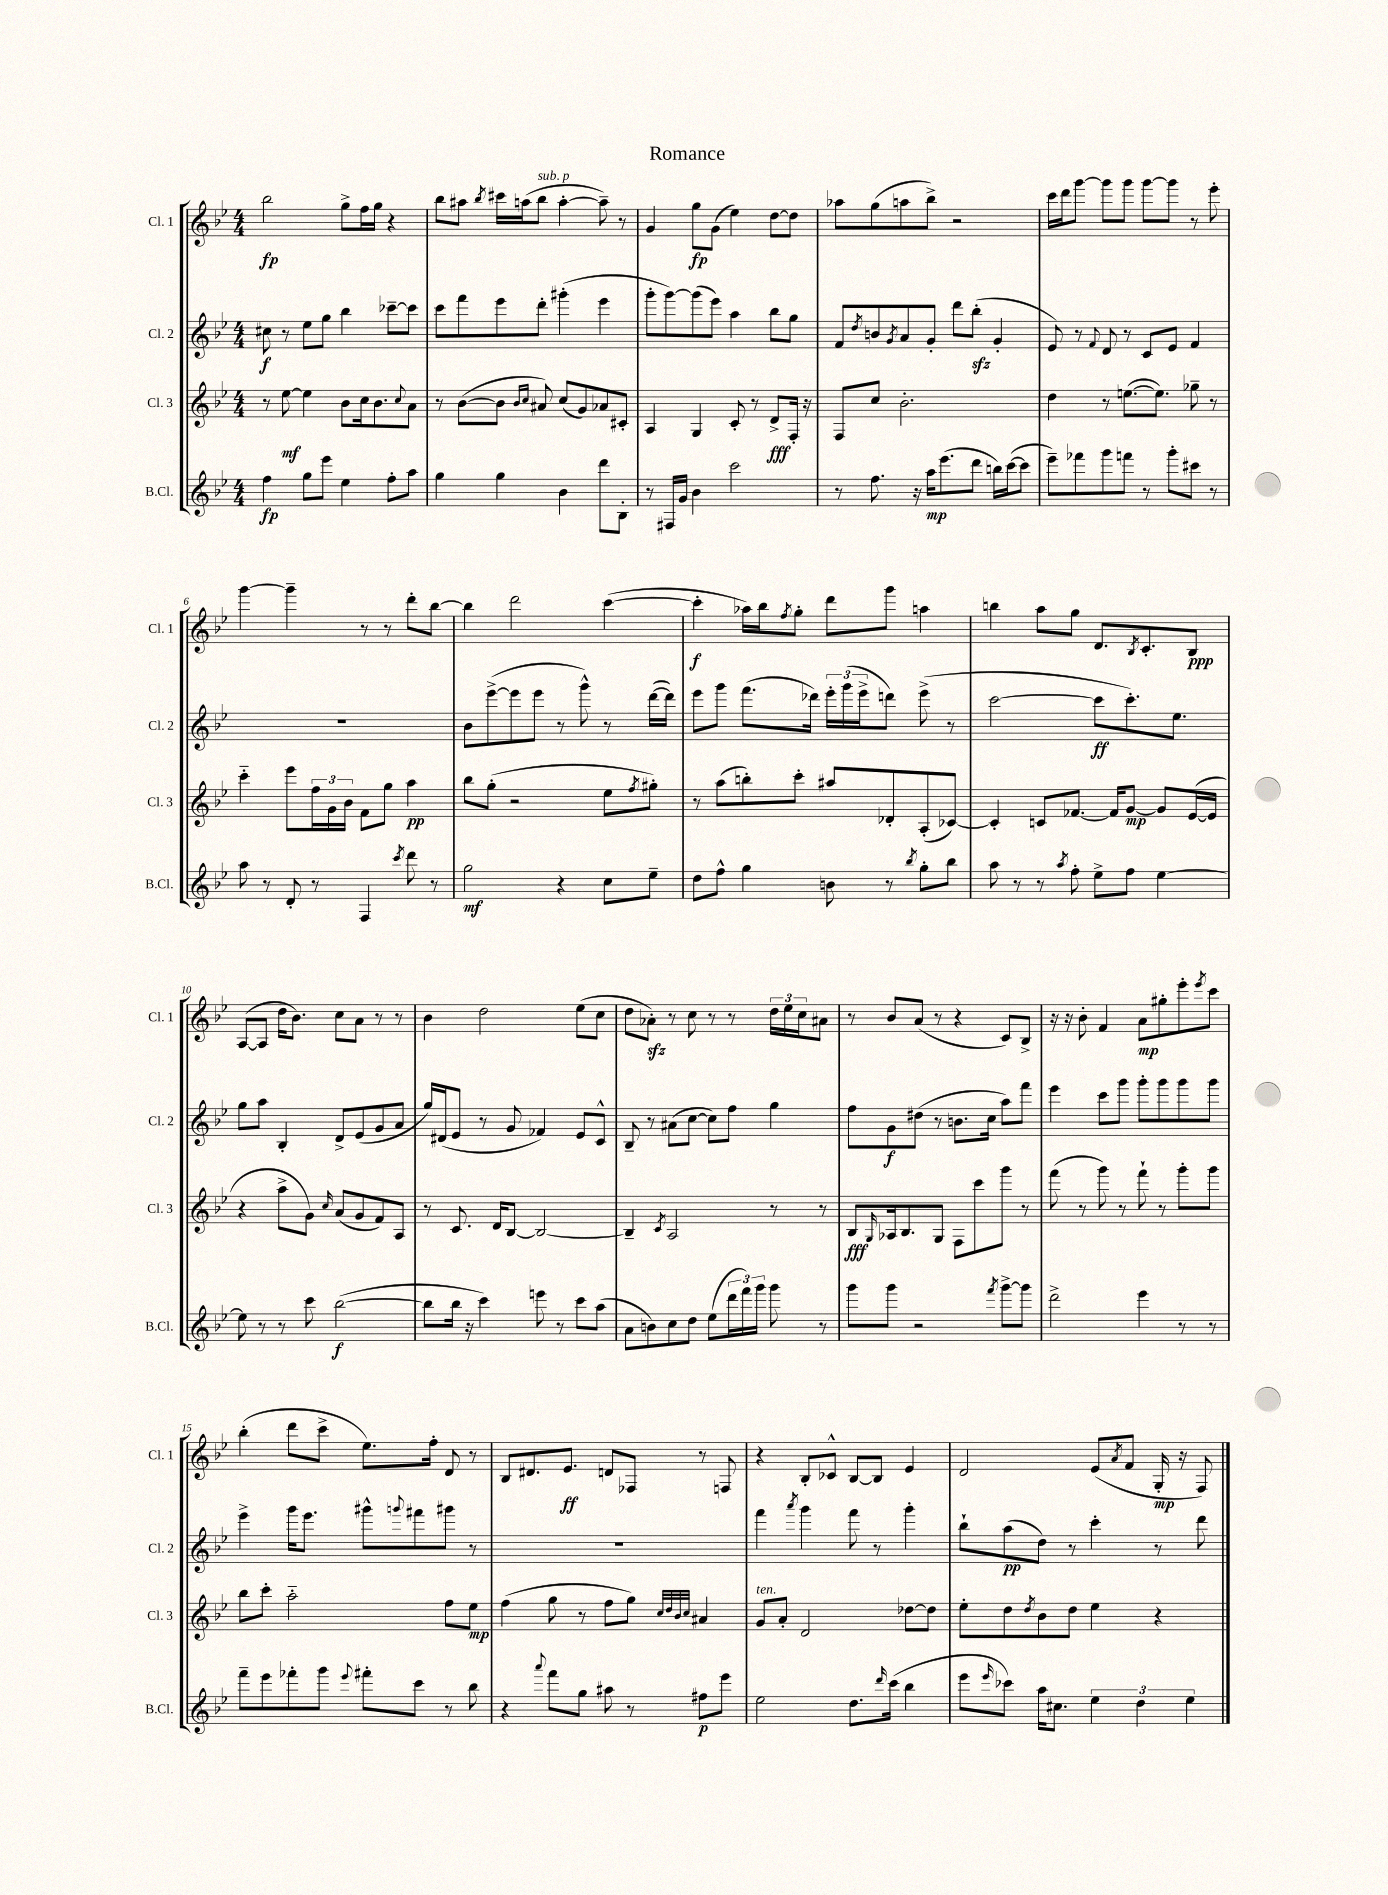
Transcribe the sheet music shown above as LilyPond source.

\header { title = "Romance" }
<<
\new StaffGroup <<
\new Staff = "s0" \with { instrumentName = "Cl. 1" shortInstrumentName = "Cl. 1" } {
    \clef treble \key bes \major \numericTimeSignature \time 4/4
    bes''2\fp g''8-> f''16 g''16 r4 |
    bes''8 ais''8 \acciaccatura { bes''8 } cis'''16 a''16( bes''8^\markup { \italic "sub. p" } a''4~-. a''8--) r8 |
    g'4 g''8\fp g'8( ees''4) d''8~ d''8 |
    aes''8 g''8( a''8 bes''8->) r2 |
    c'''16 d'''16 g'''8~ g'''8 g'''8 g'''8~ g'''8 r8 ees'''8-. |
    g'''4~ g'''4-- r8 r8 d'''8-. bes''8~ |
    bes''4 d'''2 c'''4~( |
    c'''4-.\f aes''16) bes''16 \acciaccatura { f''8 } g''8-. d'''8 g'''8 a''4 |
    b''4 a''8 g''8 d'8. \acciaccatura { bes8 } c'8.-. bes8\ppp |
    a8~( a8 d''16 bes'8.) c''8 a'8 r8 r8 |
    bes'4 d''2 ees''8( c''8 |
    d''8 aes'8-.\sfz) r8 c''8 r8 r8 \tuplet 3/2 { d''16 ees''16 c''16 } ais'8 |
    r8 bes'8 a'8( r8 r4 c'8) bes8-> |
    r16 r16 bes'8-. f'4 a'8\mp gis''8-. ees'''8-. \acciaccatura { ees'''8 } c'''8 |
    bes''4-.( d'''8 c'''8-> ees''8.) f''16-. d'8 r8 |
    bes8 dis'8. ees'8.\ff d'8 fes8 r8 f8 |
    r4 bes8-. ces'8-^ bes8~ bes8 ees'4 |
    d'2 ees'8( \acciaccatura { a'8 } f'8 g16-.\mp r16 f8) \bar "|." |
}
\new Staff = "s1" \with { instrumentName = "Cl. 2" shortInstrumentName = "Cl. 2" } {
    \clef treble \key bes \major \numericTimeSignature \time 4/4
    cis''8\f r8 ees''8 g''8 bes''4 ces'''8~-- ces'''8 |
    c'''8 f'''8 ees'''8 d'''8-. gis'''4-.( ees'''4 |
    g'''8-. g'''8~) g'''8( ees'''8) a''4 bes''8 g''8 |
    f'8 \acciaccatura { d''8 } b'8 \acciaccatura { g'8 } a'8 g'8-. d'''8 bes''8-.\sfz( g'4-. |
    ees'8) r8 \appoggiatura { f'8 } d'8 r8 c'8 ees'8 f'4 |
    R1 |
    bes'8 ees'''8~->( ees'''8 ees'''8 r8 g'''8-^) r8 d'''16~( d'''16) |
    ees'''8 g'''8 f'''8.( des'''16) \tuplet 3/2 { ees'''16-. g'''16( ees'''16-> } d'''8) ees'''8->( r8 |
    c'''2~ c'''8\ff c'''8.-.) ees''8. |
    g''8 a''8 bes4-. d'8-> ees'8( g'8 a'8 |
    g''16) dis'16( ees'8 r8 g'8 fes'4) ees'8 c'8-^ |
    bes8-- r8 ais'8( c''8~ c''8) f''8 g''4 |
    f''8 g'8\f dis''8( r8 b'8. c''16 a''8) f'''8 |
    ees'''4 c'''8 g'''8 g'''8-. g'''8 g'''8 g'''8 |
    ees'''4-> g'''16 ees'''8. gis'''8-^ \appoggiatura { g'''8 } fis'''8 gis'''8 r8 |
    R1 |
    f'''4 \acciaccatura { a'''8 } g'''4 f'''8 r8 g'''4-. |
    bes''8-! a''8\pp( d''8) r8 c'''4-. r8 d'''8 \bar "|." |
}
\new Staff = "s2" \with { instrumentName = "Cl. 3" shortInstrumentName = "Cl. 3" } {
    \clef treble \key bes \major \numericTimeSignature \time 4/4
    r8 ees''8~\mf ees''4 bes'8 c''16 bes'8. \appoggiatura { c''8 } a'8 |
    r8 bes'8~( bes'8 \grace { bes'16 c''16 } ais'8) c''8( g'8) aes'8 cis'8-. |
    a4 g4 c'8-. r8 d'8->\fff f16-. r16 |
    f8 c''8 bes'2.-. |
    d''4 r8 e''8.~( e''8.) ges''8-- r8 |
    c'''4-_ ees'''8 \tuplet 3/2 { f''16 g'16 bes'16 } f'8 g''8 a''4\pp |
    bes''8 g''8-.( r2 ees''8 \acciaccatura { f''8 } gis''8-.) |
    r8 a''8( b''8-.) c'''8-. ais''8 des'8-. a8-.( ces'8~) |
    ces'4-. c'8 fes'8.~ fes'16 g'8~\mp g'8 ees'16~( ees'16 |
    r4 a''8-> g'8) \grace { c''16 } a'8( g'8 f'8) a8 |
    r8 c'8. d'16 bes8~ bes2~ |
    bes4-- \acciaccatura { c'8 } a2 r8 r8 |
    bes8\fff \grace { g16 } aes16 bes8. g8 f8 c'''8 g'''8 r8 |
    f'''8( r8 g'''8) r8 f'''8-! r8 g'''8-. g'''8 |
    bes''8 c'''8-. a''2-_ f''8 ees''8\mp |
    f''4( g''8 r8 f''8 g''8) \grace { c''32 d''32 bes'32 c''32 } ais'4 |
    g'8^\markup { \italic "ten." } a'8-. d'2 des''8~ des''8 |
    ees''8-. d''8 \acciaccatura { d''8 } bes'8 d''8 ees''4 r4 \bar "|." |
}
\new Staff = "s3" \with { instrumentName = "B.Cl." shortInstrumentName = "B.Cl." } {
    \clef treble \key bes \major \numericTimeSignature \time 4/4
    f''4\fp g''8 ees'''8 ees''4 f''8-. a''8 |
    g''4 g''4 bes'4 d'''8 bes8-. |
    r8 fis16 g'16 bes'4 c'''2 |
    r8 f''8. r16 a''16\mp ees'''8.( d'''8 b''16) c'''16~( c'''8 |
    ees'''8--) fes'''8 g'''8 f'''8 r8 g'''8-. cis'''8 r8 |
    a''8 r8 d'8-. r8 f4 \acciaccatura { c'''8 } d'''8 r8 |
    g''2\mf r4 c''8 ees''8-- |
    d''8 f''8-^ g''4 b'8 r8 \acciaccatura { bes''8 } g''8-. bes''8 |
    a''8 r8 r8 \acciaccatura { a''8 } f''8-. ees''8-> f''8 ees''4~ |
    ees''8 r8 r8 c'''8 bes''2~\f( |
    bes''8 bes''16 r16 c'''4) e'''8 r8 c'''8 a''8( |
    a'8 b'8) c''8 d''8 ees''8( \tuplet 3/2 { d'''16 f'''16) g'''16 } g'''8 r8 |
    g'''8 g'''8 r2 \acciaccatura { f'''8 } g'''8~-> g'''8 |
    d'''2-> ees'''4 r8 r8 |
    f'''8-- ees'''8 fes'''8-. g'''8 \appoggiatura { ees'''8 } fis'''8-. c'''8 r8 bes''8 |
    r4 \appoggiatura { a'''8 } f'''8 g''8 ais''8 r8 fis''8\p ees'''8 |
    ees''2 d''8. \grace { d'''16 } c'''16( bes''4 |
    ees'''8 \grace { ees'''16 } ces'''8) a''16 cis''8. \tuplet 3/2 { ees''4 d''4 ees''4 } \bar "|." |
}
>>
>>
